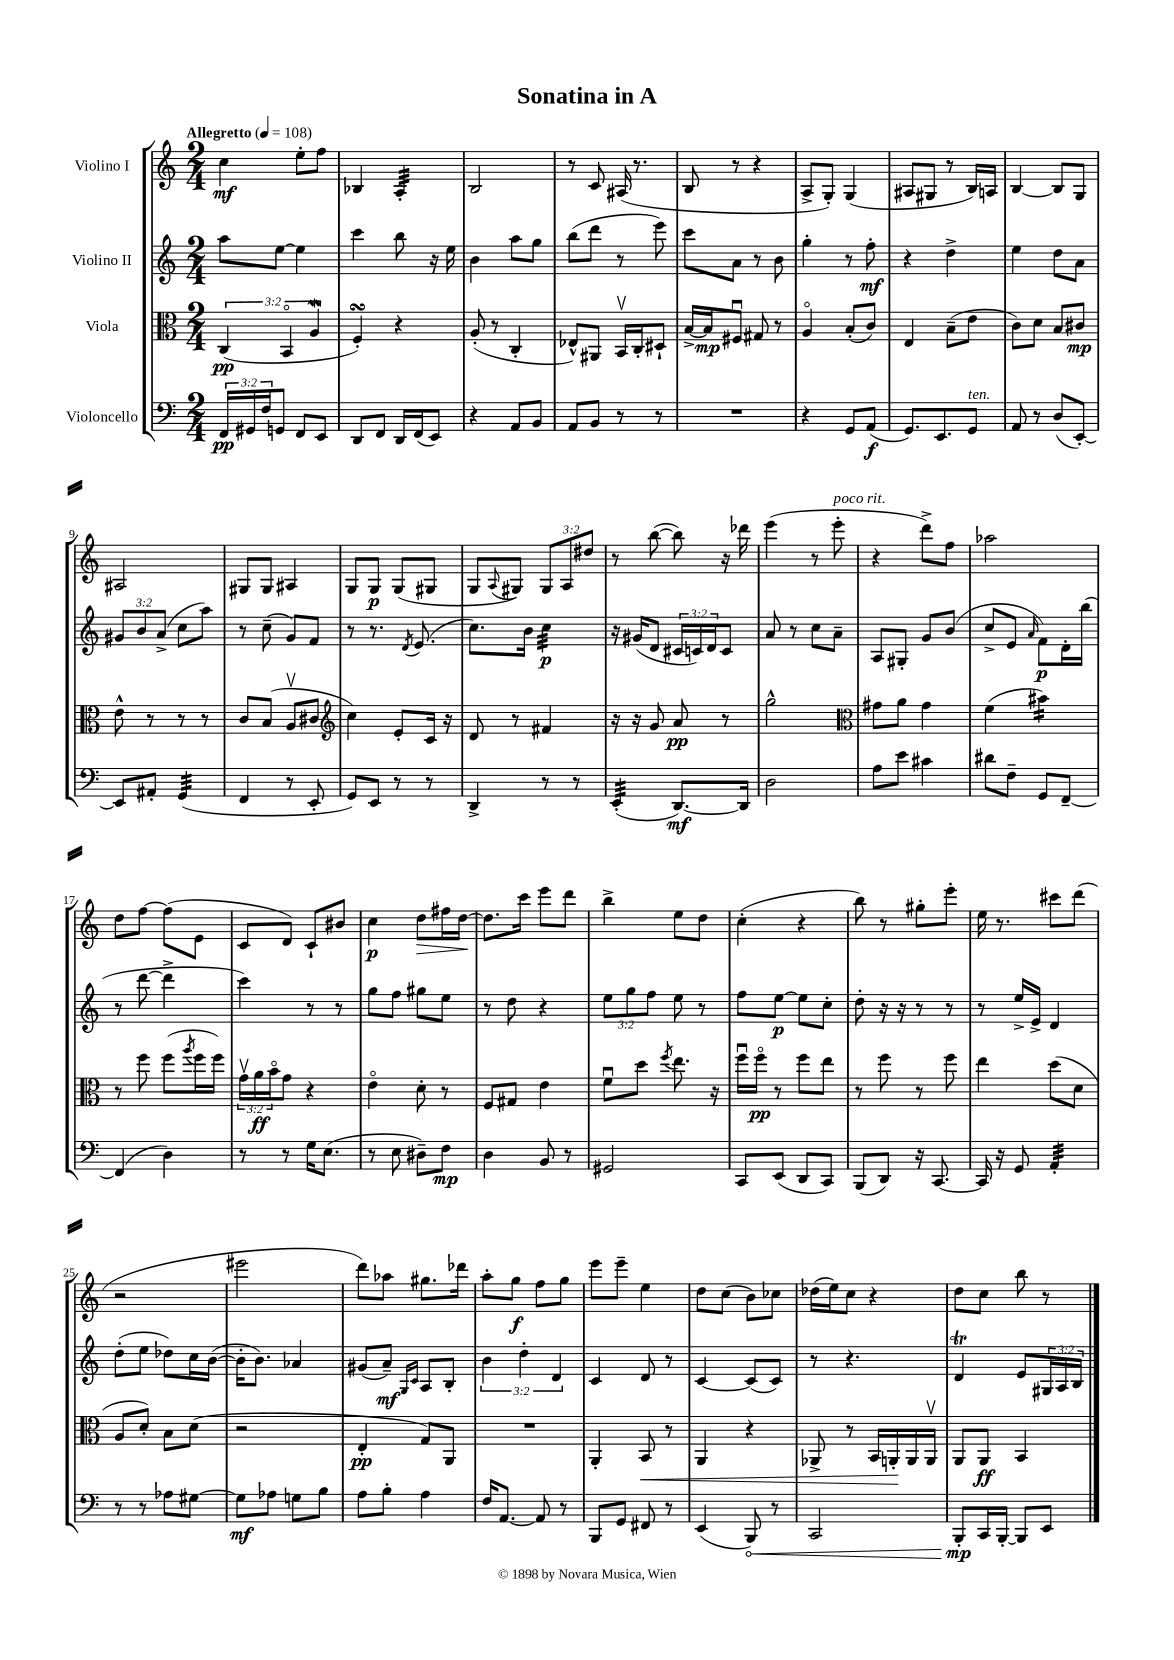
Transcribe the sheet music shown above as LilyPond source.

\header { title = "Sonatina in A" }
<<
\new StaffGroup <<
\new Staff = "s0" \with { instrumentName = "Violino I" } {
    \clef treble \key c \major \numericTimeSignature \time 2/4 \override Staff.TupletNumber.text = #tuplet-number::calc-fraction-text \tempo "Allegretto" 4 = 108
    c''4\mf e''8-. f''8 |
    bes4 a4:32-. |
    b2 |
    r8 c'8 ais16( r8. |
    b8 r8 r4 |
    a8-> g8-.) g4( |
    ais8 gis8 r8 b16) a16 |
    b4~ b8 g8 |
    ais2 |
    gis8 gis8 ais4 |
    g8 g8\p g8( gis8 |
    g8 \appoggiatura { a8 } gis8) \tuplet 3/2 { gis8 a8 dis''8 } |
    r8 b''8~( b''8) r16 des'''16 |
    e'''4( r8 e'''8-.^\markup { \italic "poco rit." } |
    r4 d'''8->) f''8 |
    aes''2 |
    d''8 f''8~ f''8( e'8 |
    c'8 d'8) c'8-! bis'8 |
    c''4\p d''8\> fis''16 d''16~\! |
    d''8. c'''16 e'''8 d'''8 |
    b''4-> e''8 d''8 |
    c''4-.( r4 |
    b''8) r8 gis''8-. e'''8-. |
    e''16 r8. cis'''8 d'''8( |
    r2 |
    eis'''2 |
    d'''8) aes''8 gis''8. des'''16 |
    a''8-. g''8\f f''8 g''8 |
    e'''8 e'''8-- e''4 |
    d''8 c''8( b'8) ces''8 |
    des''16( e''16) c''8 r4 |
    d''8 c''8 b''8 r8 \bar "|." |
}
\new Staff = "s1" \with { instrumentName = "Violino II" } {
    \clef treble \key c \major \numericTimeSignature \time 2/4 \override Staff.TupletNumber.text = #tuplet-number::calc-fraction-text
    a''8 e''8~ e''4 |
    c'''4 b''8 r16 e''16 |
    b'4 a''8 g''8 |
    b''8( d'''8 r8 e'''8) |
    c'''8 a'8 r8 b'8 |
    g''4-. r8 f''8-.\mf |
    r4 d''4-> |
    e''4 d''8 a'8 |
    \tuplet 3/2 { gis'8 b'8 a'8->( } c''8 a''8) |
    r8 c''8--( g'8) f'8 |
    r8 r8. \acciaccatura { d'8 } e'8.( |
    c''8.) b'16 c''4:32\p |
    r16 gis'16( d'8 \tuplet 3/2 { cis'16 c'16) d'16 } c'8 |
    a'8 r8 c''8 a'8-- |
    a8 gis8-. g'8 b'8( |
    c''8-> e'8 \grace { a'16 } f'8\p) d'16-. b''16( |
    r8 d'''8~ d'''4-> |
    c'''4) r8 r8 |
    g''8 f''8 gis''8 e''8 |
    r8 d''8 r4 |
    \tuplet 3/2 { e''8 g''8 f''8 } e''8 r8 |
    f''8 e''8~\p e''8 c''8-. |
    d''8-. r16 r16 r8 r8 |
    r8 e''16-> e'16-> d'4 |
    d''8-.( e''8 des''8) c''16 b'16~( |
    b'16-. b'8.) aes'4 |
    gis'8( a'8--\mf) \grace { g16 c'16 } a8 b8-. |
    \tuplet 3/2 { b'4 d''4-. d'4 } |
    c'4 d'8 r8 |
    c'4~ c'8( c'8) |
    r8 r4. |
    d'4\trill e'8 \tuplet 3/2 { gis16 a16 b16 } \bar "|." |
}
\new Staff = "s2" \with { instrumentName = "Viola" } {
    \clef alto \key c \major \numericTimeSignature \time 2/4 \override Staff.TupletNumber.text = #tuplet-number::calc-fraction-text
    \tuplet 3/2 { c4\pp( b,4\flageolet a4\mordent } |
    f4-.\turn) r4 |
    a8-.( r8 c4-. |
    ees8-^) ais,8 b,16\upbow c16-. dis8-! |
    b16~-> b16\mp fis8\downbow gis8 r8 |
    a4\flageolet b8-.( c'8) |
    e4 b8--( e'8 |
    c'8) d'8 b8 cis'8\mp |
    e'8-^ r8 r8 r8 |
    c'8 b8( a8\upbow cis'8 |
    \clef treble c''4) e'8-. c'16 r16 |
    d'8 r8 fis'4 |
    r16 r16 g'8 a'8\pp r8 |
    g''2-^ |
    \clef alto gis'8 a'8 gis'4 |
    f'4( bis'4:16) |
    r8 f''8 f''8( \acciaccatura { a''8 } f''16 f''16) |
    \tuplet 3/2 { g'16\upbow a'16\ff b'16\flageolet } g'8 r4 |
    e'4\flageolet d'8-. r8 |
    f8 gis8 e'4 |
    f'8\downbow d''8 \acciaccatura { f''8 } e''8. r16 |
    f''16\downbow f''16\flageolet\pp r8 f''8 e''8 |
    r8 f''8 r8 f''8 |
    e''4 d''8( d'8 |
    a8 d'8-.) b8 d'8( |
    r2 |
    e4-.\pp g8) a,8 |
    R2 |
    a,4-. b,8\< r8 |
    a,4 r4 |
    aes,8-> r8 b,16 a,16-.\! a,16 a,16\upbow |
    a,8 a,8\ff b,4 \bar "|." |
}
\new Staff = "s3" \with { instrumentName = "Violoncello" } {
    \clef bass \key c \major \numericTimeSignature \time 2/4 \override Staff.TupletNumber.text = #tuplet-number::calc-fraction-text
    \tuplet 3/2 { f,16\pp gis,16 f16 } g,8 f,8 e,8 |
    d,8 f,8 d,16 f,16( e,8) |
    r4 a,8 b,8 |
    a,8 b,8 r8 r8 |
    R2 |
    r4 g,8 a,8\f( |
    g,8.) e,8. g,8^\markup { \italic "ten." } |
    a,8 r8 d8( e,8~-.) |
    e,8 ais,8-. g,4:32( |
    f,4 r8 e,8-. |
    g,8) e,8 r8 r8 |
    d,4-> r8 r8 |
    e,4:32-.( d,8.~\mf) d,16 |
    d2 |
    a8 e'8 cis'4 |
    dis'8 f8-- g,8 f,8~-- |
    f,4( d4) |
    r8 r8 g16 e8.( |
    r8 e8 dis8--) f8\mp |
    d4 b,8 r8 |
    gis,2 |
    c,8 e,8( d,8 c,8) |
    b,,8( d,8) r16 c,8.~ |
    c,16 r16 g,8 a,4:32-. |
    r8 r8 aes8 gis8~ |
    gis8\mf aes8 g8 b8 |
    a8 b8-. a4 |
    f16 a,8.~ a,8 r8 |
    b,,8 g,8 fis,8 r8 |
    e,4( \once \override Hairpin.circled-tip = ##t b,,8\<) r8 |
    c,2 |
    b,,8-.\mp\! c,16 b,,16~-. b,,8 e,8 \bar "|." |
}
>>
>>
